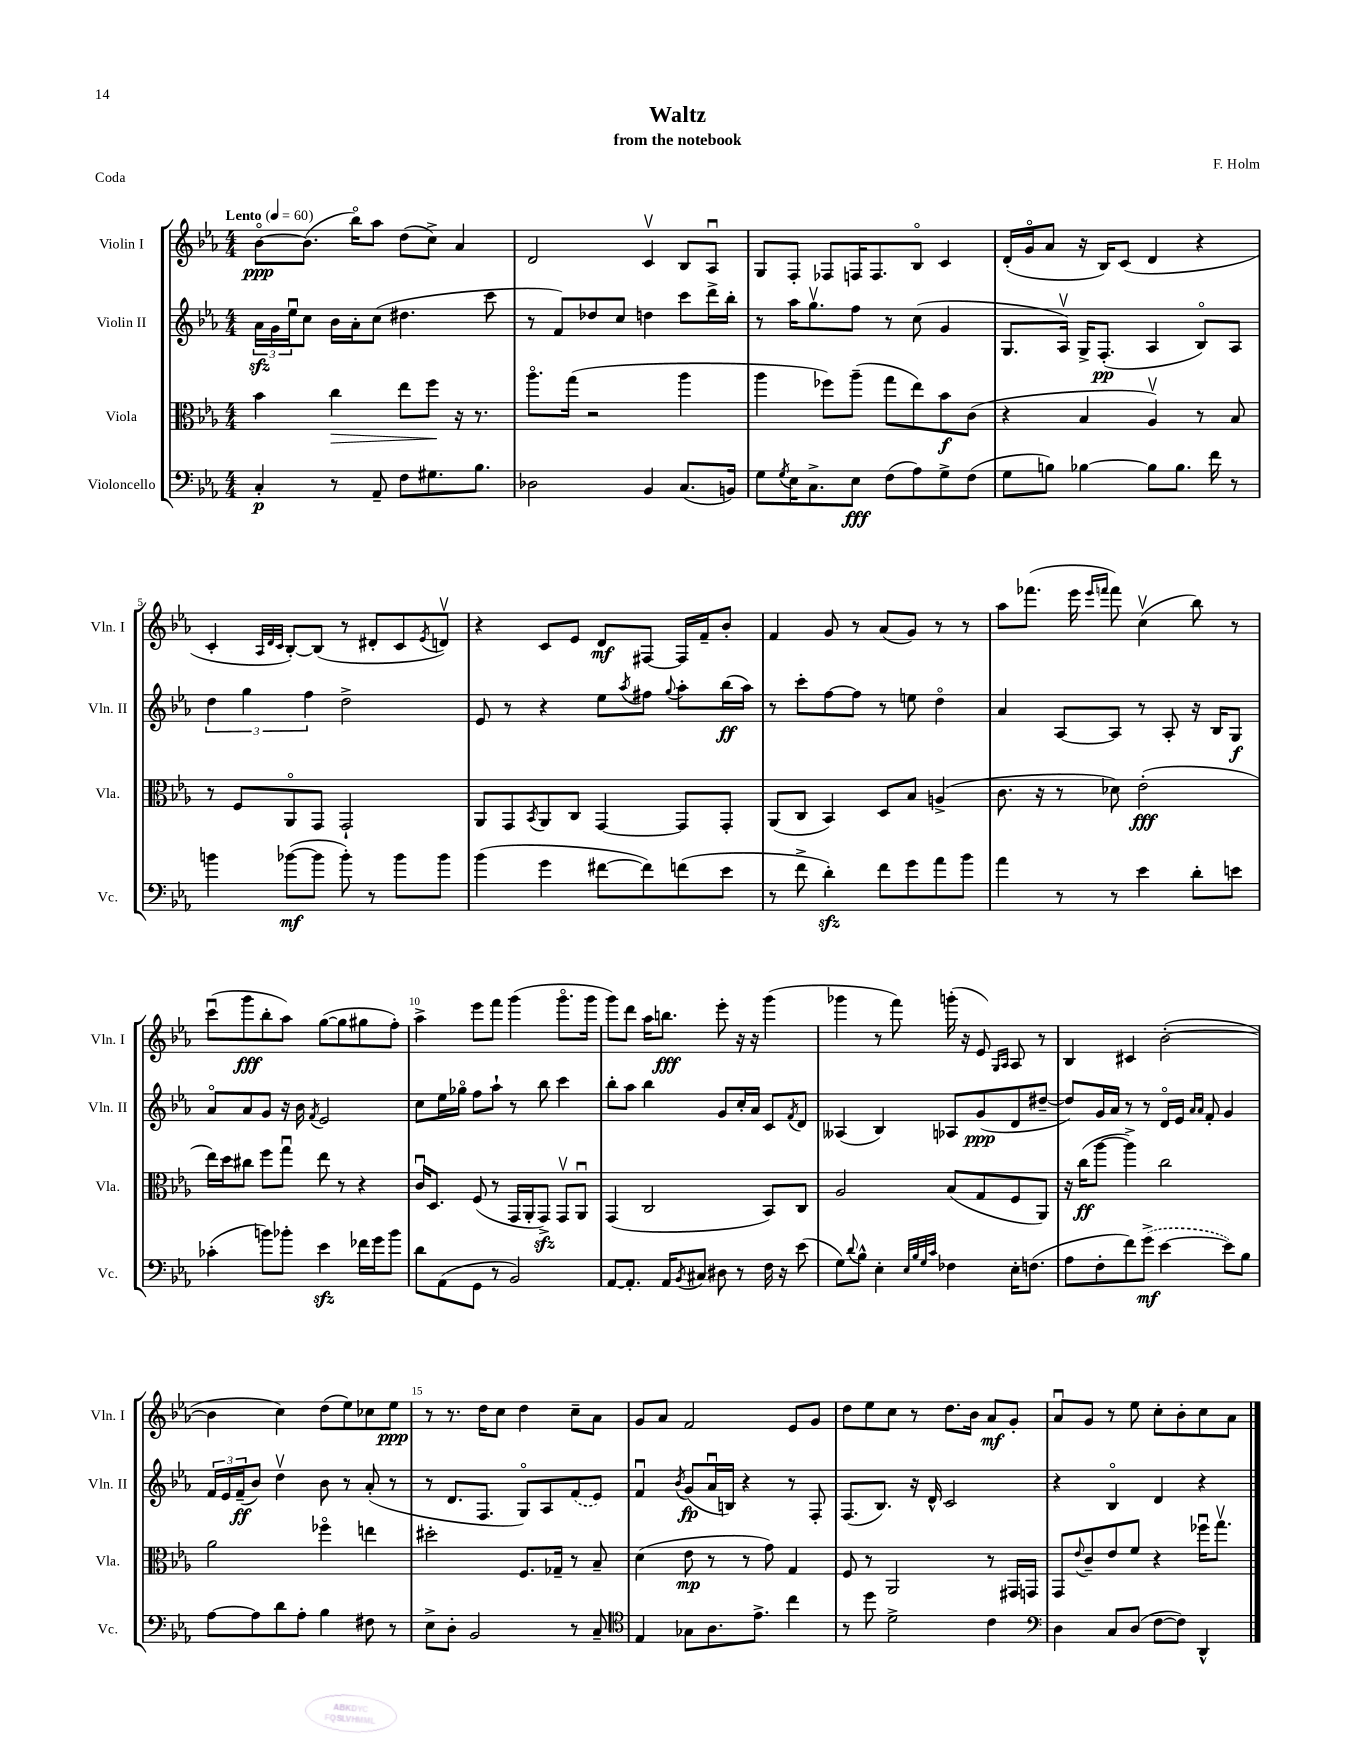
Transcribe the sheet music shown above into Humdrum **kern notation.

**kern	**dynam	**kern	**dynam	**kern	**dynam	**kern	**dynam
*part4	*part4	*part3	*part3	*part2	*part2	*part1	*part1
*staff4	*staff4	*staff3	*staff3	*staff2	*staff2	*staff1	*staff1
*I"Violoncello	*	*I"Viola	*	*I"Violin II	*	*I"Violin I	*
*I'Vc.	*	*I'Vla.	*	*I'Vln. II	*	*I'Vln. I	*
*clefF4	*	*clefC3	*	*clefG2	*	*clefG2	*
*k[b-e-a-]	*	*k[b-e-a-]	*	*k[b-e-a-]	*	*k[b-e-a-]	*
*M4/4	*	*M4/4	*	*M4/4	*	*M4/4	*
*MM60	*	*MM60	*	*MM60	*	*MM60	*
=1	=1	=1	=1	=1	=1	=1	=1
!	!	!	!	!	!	!LO:TX:a:B:t=Lento	!
4C'/	p	4b-\	.	24a-zz\LL	.	[8b-\L	ppp
.	.	.	.	24g\	.	.	.
.	.	.	.	24ee-u\J	.	.	.
.	.	.	.	8cc\J	.	(8.b-\J]	.
!	!	!	!LO:HP:b	!	!	!	!
8r	.	4cc\	>	16b-\LL	.	.	.
.	.	.	.	16a-'\J	.	16bb-\KL)	.
8AA-~/	.	.	.	(8cc\J	.	8aa-\J	.
8F\L	.	8ee-\L	.	4.dd#X\	.	(8dd\L	.
8.G#X\	.	8ff\J	.	.	.	8cc^\J)	.
.	.	16r	]	.	.	4a-/	.
8.B-\J	.	8.r	.	.	.	.	.
.	.	.	.	8ccc\	.	.	.
=2	=2	=2	=2	=2	=2	=2	=2
2D-X\	.	8.aa-\L	.	8r	.	2d/	.
.	.	.	.	8f/L)	.	.	.
.	.	(16gg\Jk	.	.	.	.	.
.	.	2r	.	8dd-X/	.	.	.
.	.	.	.	8cc/J	.	.	.
4BB-/	.	.	.	4ddn\	.	4cv/	.
(8.C/L	.	4aa-\	.	8ccc\L	.	8B-/L	.
.	.	.	.	16ddd^\L	.	8A-u/J	.
16BBn/Jk)	.	.	.	16bb-'\JJ	.	.	.
=3	=3	=3	=3	=3	=3	=3	=3
8G\L	.	4aa-\	.	8r	.	8G/L	.
8qG/	.	.	.	.	.	.	.
16E-\K	.	.	.	16aa-\KL	.	8F'/J	.
8.C^\	.	.	.	8.ggv\	.	.	.
.	.	8ff-X\L)	.	.	.	8F-X/L	.
8E-\J	fff	(8aa-~\J	.	8ff\J	.	16Fn/K	.
.	.	.	.	.	.	8.F/	.
(8F\L	.	8gg\L	.	8r	.	.	.
8A-\)	.	8ee-\)	.	(8cc\	.	8B-/J	.
8G^\	.	8b-\	f	4g/	.	4c/	.
(8F\J	.	(8c\J	.	.	.	.	.
=4	=4	=4	=4	=4	=4	=4	=4
8G\L	.	4r	.	8.G/L	.	(16d'/LL	.
.	.	.	.	.	.	16g/J	.
8Bn\J)	.	.	.	.	.	8a-/J	.
.	.	.	.	16A-v/Jk)	.	.	.
[4B-X\	.	4B-/	.	16G^/KL	.	16r	.
.	.	.	.	(8.F'/J	pp	16B-/KL)	.
.	.	.	.	.	.	(8c/J	.
8B-\L]	.	4A-v/)	.	4A-/	.	4d/	.
8.B-\J	.	.	.	.	.	.	.
.	.	8r	.	8B-/L)	.	4r	.
16f\	.	.	.	.	.	.	.
8r	.	8B-/	.	8A-/J	.	.	.
!!LO:LB:g=z
=5	=5	=5	=5	=5	=5	=5	=5
4bn\	.	8r	.	6dd\	.	4c'/	.
.	.	8F/L	.	.	.	.	.
.	.	.	.	6gg\	.	.	.
.	.	.	.	.	.	32qqA-/LLL	.
.	.	.	.	.	.	32qqd/	.
.	.	.	.	.	.	32qqc/JJJ	.
([8b-X\L	mf	8AA-/	.	.	.	[8B-'/L)	.
.	.	.	.	6ff\	.	.	.
8b-\J]	.	8GG/J	.	.	.	(8B-/J]	.
8b-'\)	.	2GG`/	.	2dd^\	.	8r	.
8r	.	.	.	.	.	8d#X'/L	.
8b-\L	.	.	.	.	.	8c/	.
.	.	.	.	.	.	8qe-/	.
8b-\J	.	.	.	.	.	8dnv/J)	.
=6	=6	=6	=6	=6	=6	=6	=6
(4b-\	.	8AA-/L	.	8e-/	.	4r	.
.	.	8GG/	.	8r	.	.	.
.	.	8qBB-/	.	.	.	.	.
4g\	.	8AA-/	.	4r	.	8c/L	.
.	.	8C/J	.	.	.	8e-/J	.
[8f#X\L	.	[4GG/	.	8ee-\L	.	8d/L	mf
.	.	.	.	8qaa-/	.	.	.
8f#\])	.	.	.	8ff#X\J	.	[8F#X/J	.
.	.	.	.	8qqgg/	.	.	.
(8fn\	.	8GG/L]	.	8aa-'\L	.	16F#/LL]	.
.	.	.	.	.	.	16f~/J	.
8e-\J	.	8GG'/J	.	(16bb-\L	ff	8b-'/J	.
.	.	.	.	16aa-\JJ)	.	.	.
=7	=7	=7	=7	=7	=7	=7	=7
8r	.	(8AA-/L	.	8r	.	4f/	.
8f^\	.	8C/J	.	8ccc'\L	.	.	.
4dzz'\)	.	4BB-/)	.	[8ff\	.	8g/	.
.	.	.	.	8ff\J]	.	8r	.
8f\L	.	8D/L	.	8r	.	(8a-/L	.
8g\	.	8B-/J	.	8een\	.	8g/J)	.
8a-\	.	(4An^/	.	4dd\	.	8r	.
8b-\J	.	.	.	.	.	8r	.
=8	=8	=8	=8	=8	=8	=8	=8
4a-\	.	8.c\	.	4a-/	.	8aa-\L	.
.	.	.	.	.	.	(8.fff-X\J	.
.	.	16r	.	.	.	.	.
8r	.	8r	.	[8A-/L	.	.	.
.	.	.	.	.	.	16eee-\	.
.	.	.	.	.	.	16qqeee-/LL	.
.	.	.	.	.	.	16qqfffn/JJ	.
8r	.	8d-X\)	.	8A-/J]	.	8fff\)	.
4e-\	.	(2e-'\	fff	8r	.	(4ccv\	.
.	.	.	.	8A-'/	.	.	.
8d'\L	.	.	.	16r	.	8bb-\)	.
.	.	.	.	16B-/KL	.	.	.
8en\J	.	.	.	8G/J	f	8r	.
!!LO:LB:g=z
=9	=9	=9	=9	=9	=9	=9	=9
(4c-X'\	.	16ee-\LL)	.	8a-/L	.	(8cccu\L	.
.	.	16dd\J	.	.	.	.	.
.	.	8cc#X\J	.	8a-/	.	8ggg\	fff
8bn\L)	.	8ff\L	.	8g/J	.	8bb-'\	.
8b-X'\J	.	8ggu\J	.	16r	.	8aa-\J)	.
.	.	.	.	16b-\	.	.	.
.	.	.	.	8qf/	.	.	.
4e-zz\	.	8ee-\	.	2e-/	.	([8gg\L	.
.	.	8r	.	.	.	8gg\]	.
16f-X\LL	.	4r	.	.	.	8gg#X\	.
16g\J	.	.	.	.	.	.	.
8b-\J	.	.	.	.	.	8ff'\J)	.
=10	=10	=10	=10	=10	=10	=10	=10
8d\L	.	16cu/KL	.	8cc\L	.	4aa-^\	.
.	.	8.D/J	.	.	.	.	.
(8AA-\	.	.	.	16ee-\L	.	.	.
.	.	.	.	16gg-X\JJ	.	.	.
8GG\J	.	(8F/	.	8ff\L	.	8eee-\L	.
8r	.	8r	.	8aa-`\J	.	8fff\J	.
2BB-/)	.	16GG/LL	.	8r	.	(4ggg\	.
.	.	16AA-'/J	.	.	.	.	.
.	.	8GGzz^/J)	.	8bb-\	.	.	.
.	.	8GGv/L	.	4ccc\	.	8.ggg\L	.
.	.	8AA-u/J	.	.	.	.	.
.	.	.	.	.	.	16ggg\Jk	.
=11	=11	=11	=11	=11	=11	=11	=11
[8AA-/L	.	(4GG/	.	8bb-'\L	.	8ggg\L)	.
8.AA-'/J]	.	.	.	8aa-\J	.	8ddd\J	.
.	.	2C/	.	4bb-\	.	16aa-\KL	.
16AA-/KL	.	.	.	.	.	8.bbn\J	fff
8qBB-/	.	.	.	.	.	.	.
8C#X/J	.	.	.	.	.	.	.
8D#X\	.	.	.	8g/L	.	8eee-'\	.
8r	.	.	.	16cc'/L	.	16r	.
.	.	.	.	16a-/JJ	.	16r	.
16F\	.	8BB-/L)	.	8c/L	.	(4ggg\	.
16r	.	.	.	.	.	.	.
.	.	.	.	8qf/	.	.	.
(8e-\	.	8C/J	.	8d/J	.	.	.
=12	=12	=12	=12	=12	=12	=12	=12
8G\L)	.	2A-/	.	(4A--X/	.	4ggg-X\	.
8qqd/	.	.	.	.	.	.	.
8B-^^\J	.	.	.	.	.	.	.
4E-'\	.	.	.	4B-/)	.	8r	.
.	.	.	.	.	.	8fff\)	.
32qqE-/LLL	.	.	.	.	.	.	.
32qqB-/	.	.	.	.	.	.	.
32qqG/	.	.	.	.	.	.	.
32qqc/JJJ	.	.	.	.	.	.	.
4F-X\	.	(8B-/L	.	8A-X/L	.	(16gggn'\	.
.	.	.	.	.	.	16r	.
.	.	8G/	.	(8g/	ppp	8e-/)	.
.	.	.	.	.	.	16qqG/LL	.
.	.	.	.	.	.	16qqA-/JJ	.
16E-'\KL	.	8F/	.	8d/	.	8A-/	.
(8.Fn\J	.	.	.	.	.	.	.
.	.	8AA-/J)	.	[8dd#X~/J	.	8r	.
=13	=13	=13	=13	=13	=13	=13	=13
8A-\L	.	16r	.	8dd#/L])	.	4B-/	.
.	.	(16cc\KL	ff	.	.	.	.
8F'\	.	[8aa-\J	.	16g/L	.	.	.
.	.	.	.	16a-/JJ	.	.	.
8f\)	.	4aa-^\])	.	8r	.	4c#X/	.
(8g^\J	mf	.	.	8r	.	.	.
[4e-\	.	2cc\	.	16d/LL	.	([2b-'\	.
.	.	.	.	16e-/JJ	.	.	.
.	.	.	.	16qqa-/LL	.	.	.
.	.	.	.	16qqa-/JJ	.	.	.
.	.	.	.	8f'/	.	.	.
8e-\L])	.	.	.	4g/	.	.	.
8B-\J	.	.	.	.	.	.	.
!!LO:LB:g=z
=14	=14	=14	=14	=14	=14	=14	=14
[8A-\L	.	2a-\	.	24f/LL	.	4b-\]	.
.	.	.	.	24e-/	.	.	.
.	.	.	.	(24f~/J	ff	.	.
8A-\]	.	.	.	8b-/J)	.	.	.
8d\	.	.	.	4ddv\	.	4cc\)	.
8A-'\J	.	.	.	.	.	.	.
4B-\	.	4ff-X\	.	8b-\	.	(8dd\L	.
.	.	.	.	8r	.	8ee-\)	.
8F#X\	.	4een\	.	(8a-'/	.	8cc-X\	.
8r	.	.	.	8r	.	8ee-\J	ppp
=15	=15	=15	=15	=15	=15	=15	=15
8E-^\L	.	2dd#X'\	.	8r	.	8r	.
8D'\J	.	.	.	8.d/L	.	8.r	.
2BB-/	.	.	.	.	.	.	.
.	.	.	.	8.F/J	.	16dd\KL	.
.	.	.	.	.	.	8cc\J	.
.	.	8.F/L	.	8G/L)	.	4dd\	.
.	.	.	.	8A-/	.	.	.
.	.	16G-X~/Jk	.	.	.	.	.
8r	.	8r	.	(8f/	.	8cc~\L	.
8C~/	.	8B-~/	.	8e-/J)	.	8a-\J	.
=16	=16	=16	=16	=16	=16	=16	=16
*clefC4	*	*	*	*	*	*	*
4E-/	.	(4d\	.	4fu/	.	8g/L	.
.	.	.	.	.	.	8a-/J	.
.	.	.	.	8qb-/	.	.	.
8G-X\L	.	8e-\	mp	(8g/L	fp	2f/	.
8.A-\	.	8r	.	16a-u/L	.	.	.
.	.	.	.	16Bn/JJ)	.	.	.
.	.	8r	.	4r	.	.	.
8.e-^\J	.	.	.	.	.	.	.
.	.	8g\)	.	.	.	.	.
4cc\	.	4G/	.	8r	.	8e-/L	.
.	.	.	.	8F'/	.	8g/J	.
=17	=17	=17	=17	=17	=17	=17	=17
8r	.	8F/	.	(8.F/L	.	8dd\L	.
8dd\	.	8r	.	.	.	8ee-\	.
.	.	.	.	8.B-/J)	.	.	.
2d^\	.	2AA-/	.	.	.	8cc\J	.
.	.	.	.	16r	.	8r	.
.	.	.	.	16d^^/	.	.	.
.	.	.	.	2c/	.	8.dd\L	.
.	.	.	.	.	.	16b-\Jk	.
4c\	.	8r	.	.	.	8a-/L	mf
.	.	16GG#X/LL	.	.	.	8g'/J	.
.	.	16GGn/JJ	.	.	.	.	.
=18	=18	=18	=18	=18	=18	=18	=18
*clefF4	*	*	*	*	*	*	*
4D\	.	8GG/L	.	4r	.	8a-u/L	.
.	.	8qqe-/	.	.	.	.	.
.	.	8c~/	.	.	.	8g/J	.
8C/L	.	8e-/	.	4B-/	.	8r	.
(8D/J	.	8f/J	.	.	.	8ee-\	.
[8F\L	.	4r	.	4d/	.	8cc'\L	.
8F\J])	.	.	.	.	.	8b-'\	.
4DD^^/	.	16ff-Xu\KL	.	4r	.	8cc\	.
.	.	8.ggv\J	.	.	.	.	.
.	.	.	.	.	.	8a-\J	.
==	==	==	==	==	==	==	==
*-	*-	*-	*-	*-	*-	*-	*-
